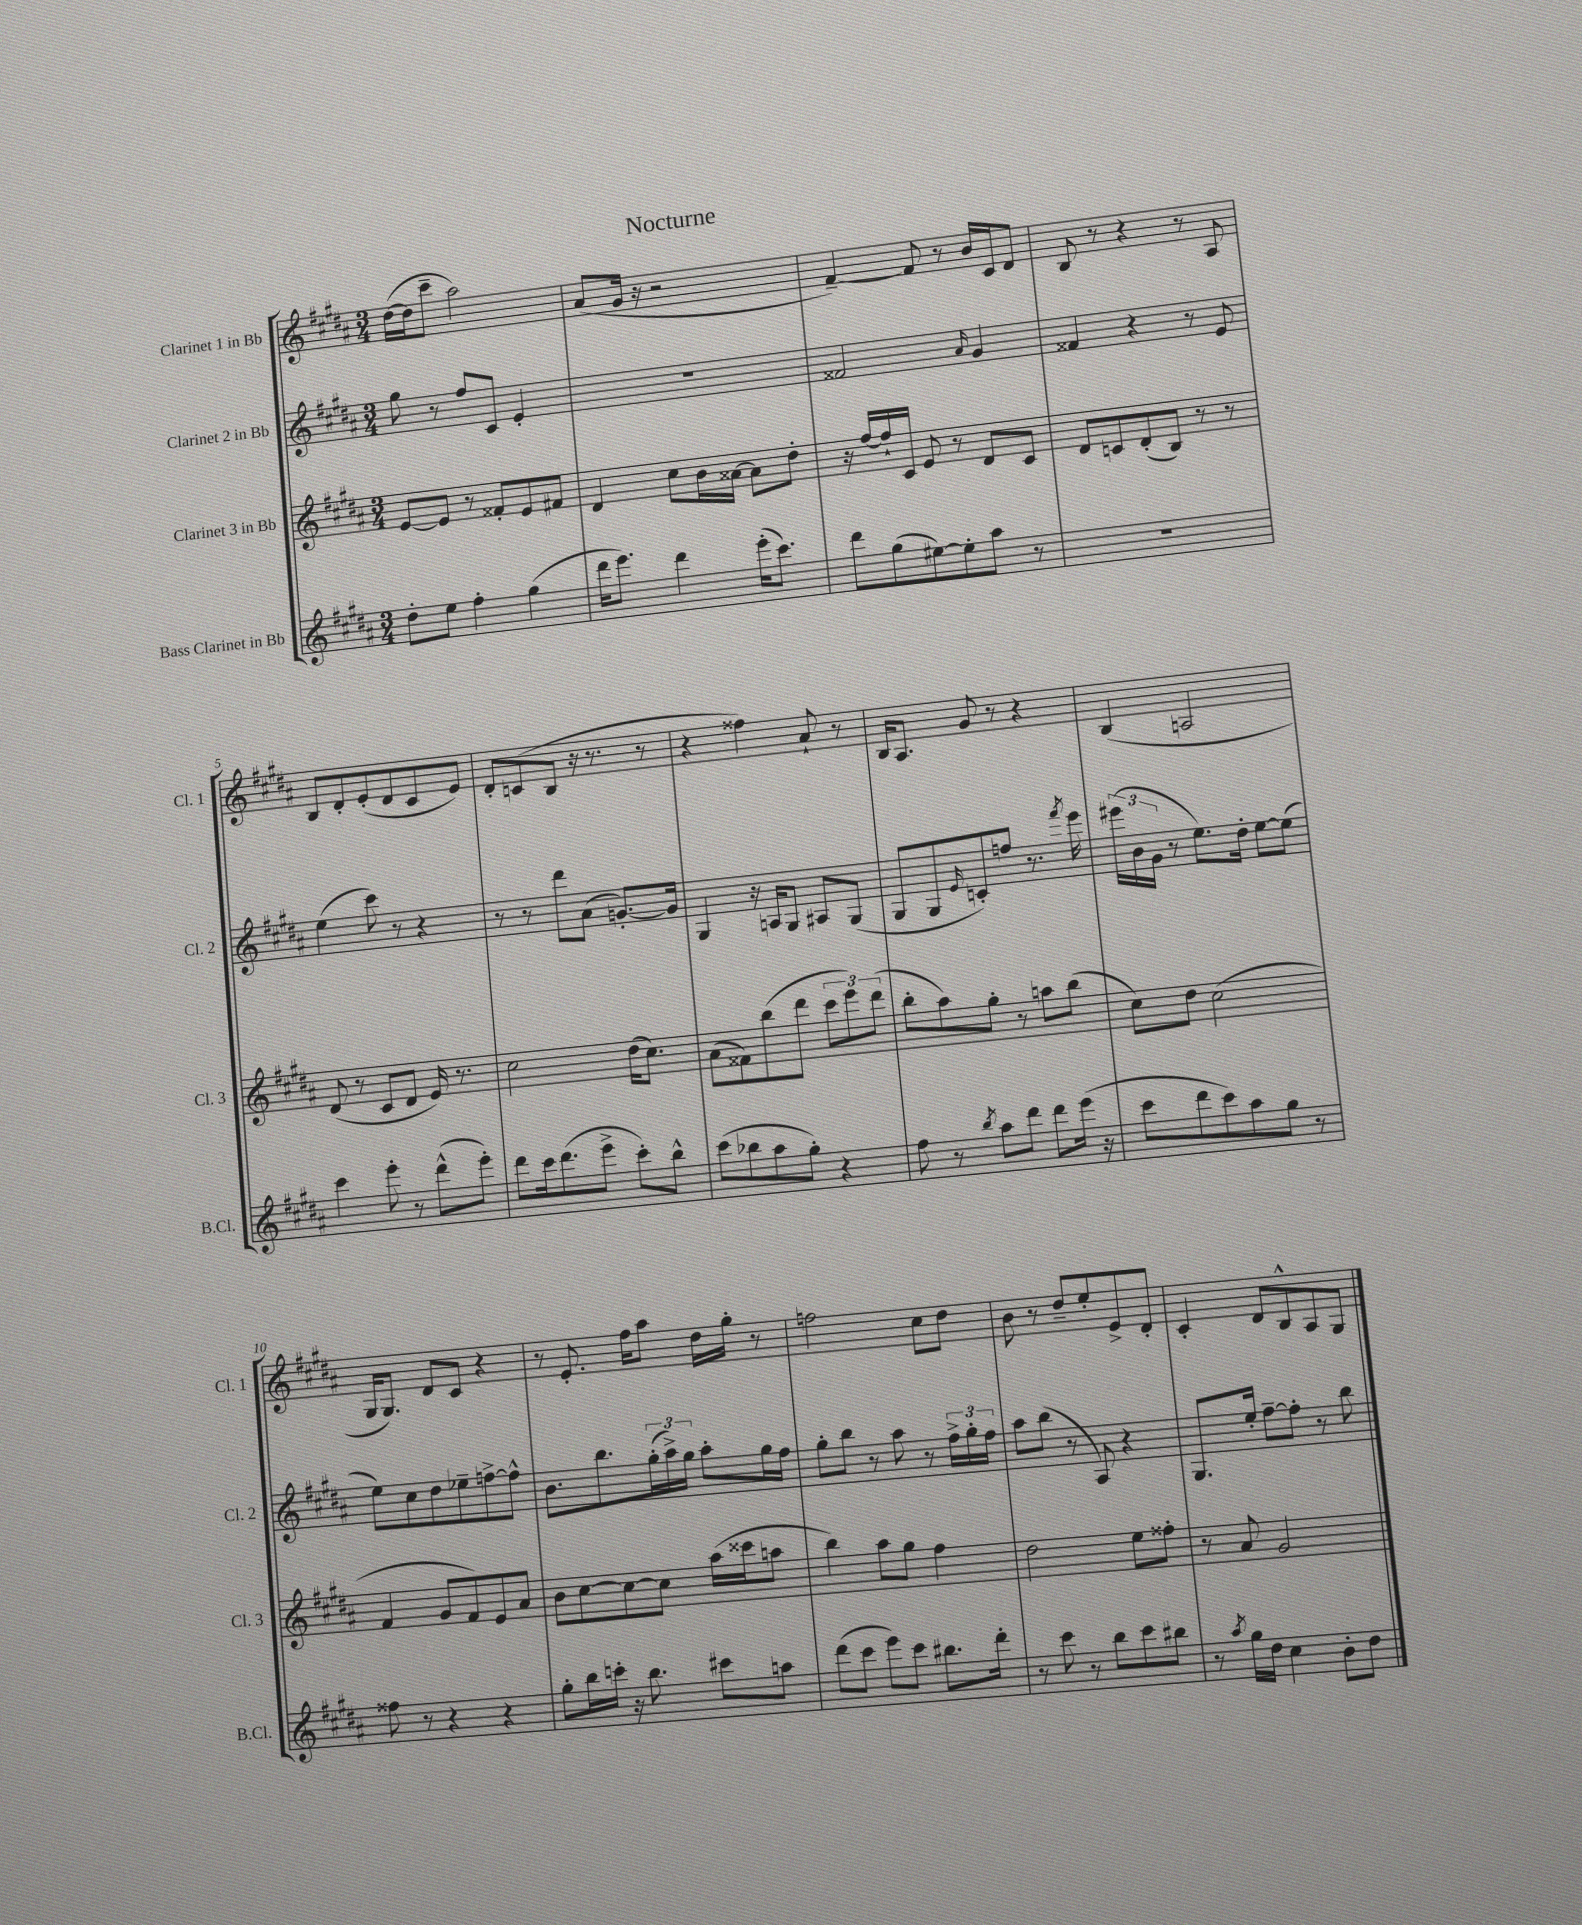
\header { title = "Nocturne" }
<<
\new StaffGroup <<
\new Staff = "s0" \with { instrumentName = "Clarinet 1 in Bb" shortInstrumentName = "Cl. 1" } {
    \clef treble \key b \major \numericTimeSignature \time 3/4
    dis''16~( dis''16 cis'''8-- ais''2) |
    ais'8( gis'16 r16 r2 |
    fis'4~--) fis'8 r8 b'16 cis'16 dis'8 |
    b8 r8 r4 r8 ais8 |
    b8 dis'8-. e'8-.( dis'8 cis'8 e'8) |
    dis'8-. c'8( b8 r16 r8. r8 |
    r4 fisis''4) ais'8-! r8 |
    b16 ais8. gis'8 r8 r4 |
    b4( a2 |
    gis16 gis8.) dis'8 cis'8 r4 |
    r8 e'8.-. fis''16 ais''8 dis''16 gis''16-. r8 |
    f''2 cis''8 dis''8 |
    b'8 r8 dis''8-- e''8-. e'8-> dis'8-. |
    cis'4-. dis'8 b8-^ ais8 gis8 \bar "|." |
}
\new Staff = "s1" \with { instrumentName = "Clarinet 2 in Bb" shortInstrumentName = "Cl. 2" } {
    \clef treble \key b \major \numericTimeSignature \time 3/4
    gis''8 r8 fis''8 cis'8 e'4-. |
    R2. |
    fisis'2 \grace { ais'16 } gis'4 |
    fisis'4 r4 r8 e'8 |
    e''4( cis'''8) r8 r4 |
    r8 r8 dis'''8 ais'8( g'8.~-.) g'16 |
    gis4 r16 a16 gis8 ais8 gis8( |
    gis8 gis8 \grace { e'16 } c'8-.) f''8 r8. \acciaccatura { fis'''8 } e'''16 |
    \tuplet 3/2 { eis'''16( b'16 gis'16 } r8 e''8.) dis''16-. e''8~ e''8( |
    e''8) cis''8 dis''8 ees''8-- f''8~-> f''8-^ |
    b'8. b''8. \tuplet 3/2 { gis''16-.( ais''16->) gis''16 } ais''8-. gis''16 fis''16 |
    gis''8-. b''8 r8 ais''8 r8 \tuplet 3/2 { fis''16-> gis''16-. fis''16 } |
    ais''8 b''8( r8 ais8) r4 |
    gis8. e''16-. fis''8~-- fis''8-. r8 b''8 \bar "|." |
}
\new Staff = "s2" \with { instrumentName = "Clarinet 3 in Bb" shortInstrumentName = "Cl. 3" } {
    \clef treble \key b \major \numericTimeSignature \time 3/4
    e'8~ e'8 r8 fisis'8-. e'8 fis'8 |
    dis'4 cis''8 b'16 aisis'16~ aisis'8 dis''8-. |
    r16 fis''16~ fis''16-! cis'16 e'8 r8 dis'8 cis'8 |
    dis'8 c'8 dis'8-.( b8) r8 r8 |
    dis'8( r8 cis'8 dis'8 e'16) r8. |
    cis''2 dis''16( cis''8.) |
    ais'8( fisis'8) b''8( dis'''8 \tuplet 3/2 { cis'''8 e'''8) dis'''8( } |
    b''8-. ais''8) gis''8-. r8 a''8 b''8( |
    cis''8) dis''8 cis''2( |
    fis'4 gis'8 fis'8) e'8 ais'8 |
    b'8 cis''8~ cis''8~ cis''8 ais''16( cisis'''16 a''8 |
    b''4) ais''8 gis''8 fis''4 |
    dis''2 e''8 fisis''8-. |
    r8 ais'8 gis'2 \bar "|." |
}
\new Staff = "s3" \with { instrumentName = "Bass Clarinet in Bb" shortInstrumentName = "B.Cl." } {
    \clef treble \key b \major \numericTimeSignature \time 3/4
    dis''8-. e''8 fis''4-. gis''4( |
    dis'''16 e'''8.) dis'''4 e'''16-.( cis'''8.) |
    dis'''8 gis''8( eis''8~) eis''8-. ais''8 r8 |
    R2. |
    cis'''4 e'''8-. r8 dis'''8-^( e'''8-.) |
    dis'''8 cis'''16 dis'''8.( e'''8-> cis'''8-.) b''8-^ |
    cis'''8( bes''8 ais''8 gis''8-.) r4 |
    fis''8 r8 \acciaccatura { b''8 } ais''8 dis'''8 dis'''8 e'''16( r16 |
    cis'''8 dis'''8 cis'''8) ais''8 gis''8 r8 |
    fisis''8 r8 r4 r4 |
    gis''8-. b''16 c'''16-. r16 b''8. cis'''8 a''8 |
    dis'''8( cis'''8 e'''8) cis'''8 bis''8. dis'''16-. |
    r8 cis'''8 r8 b''8 cis'''8 bis''8 |
    r8 \acciaccatura { ais''8 } gis''16 dis''16 cis''4 b'8-. dis''8 \bar "|." |
}
>>
>>
